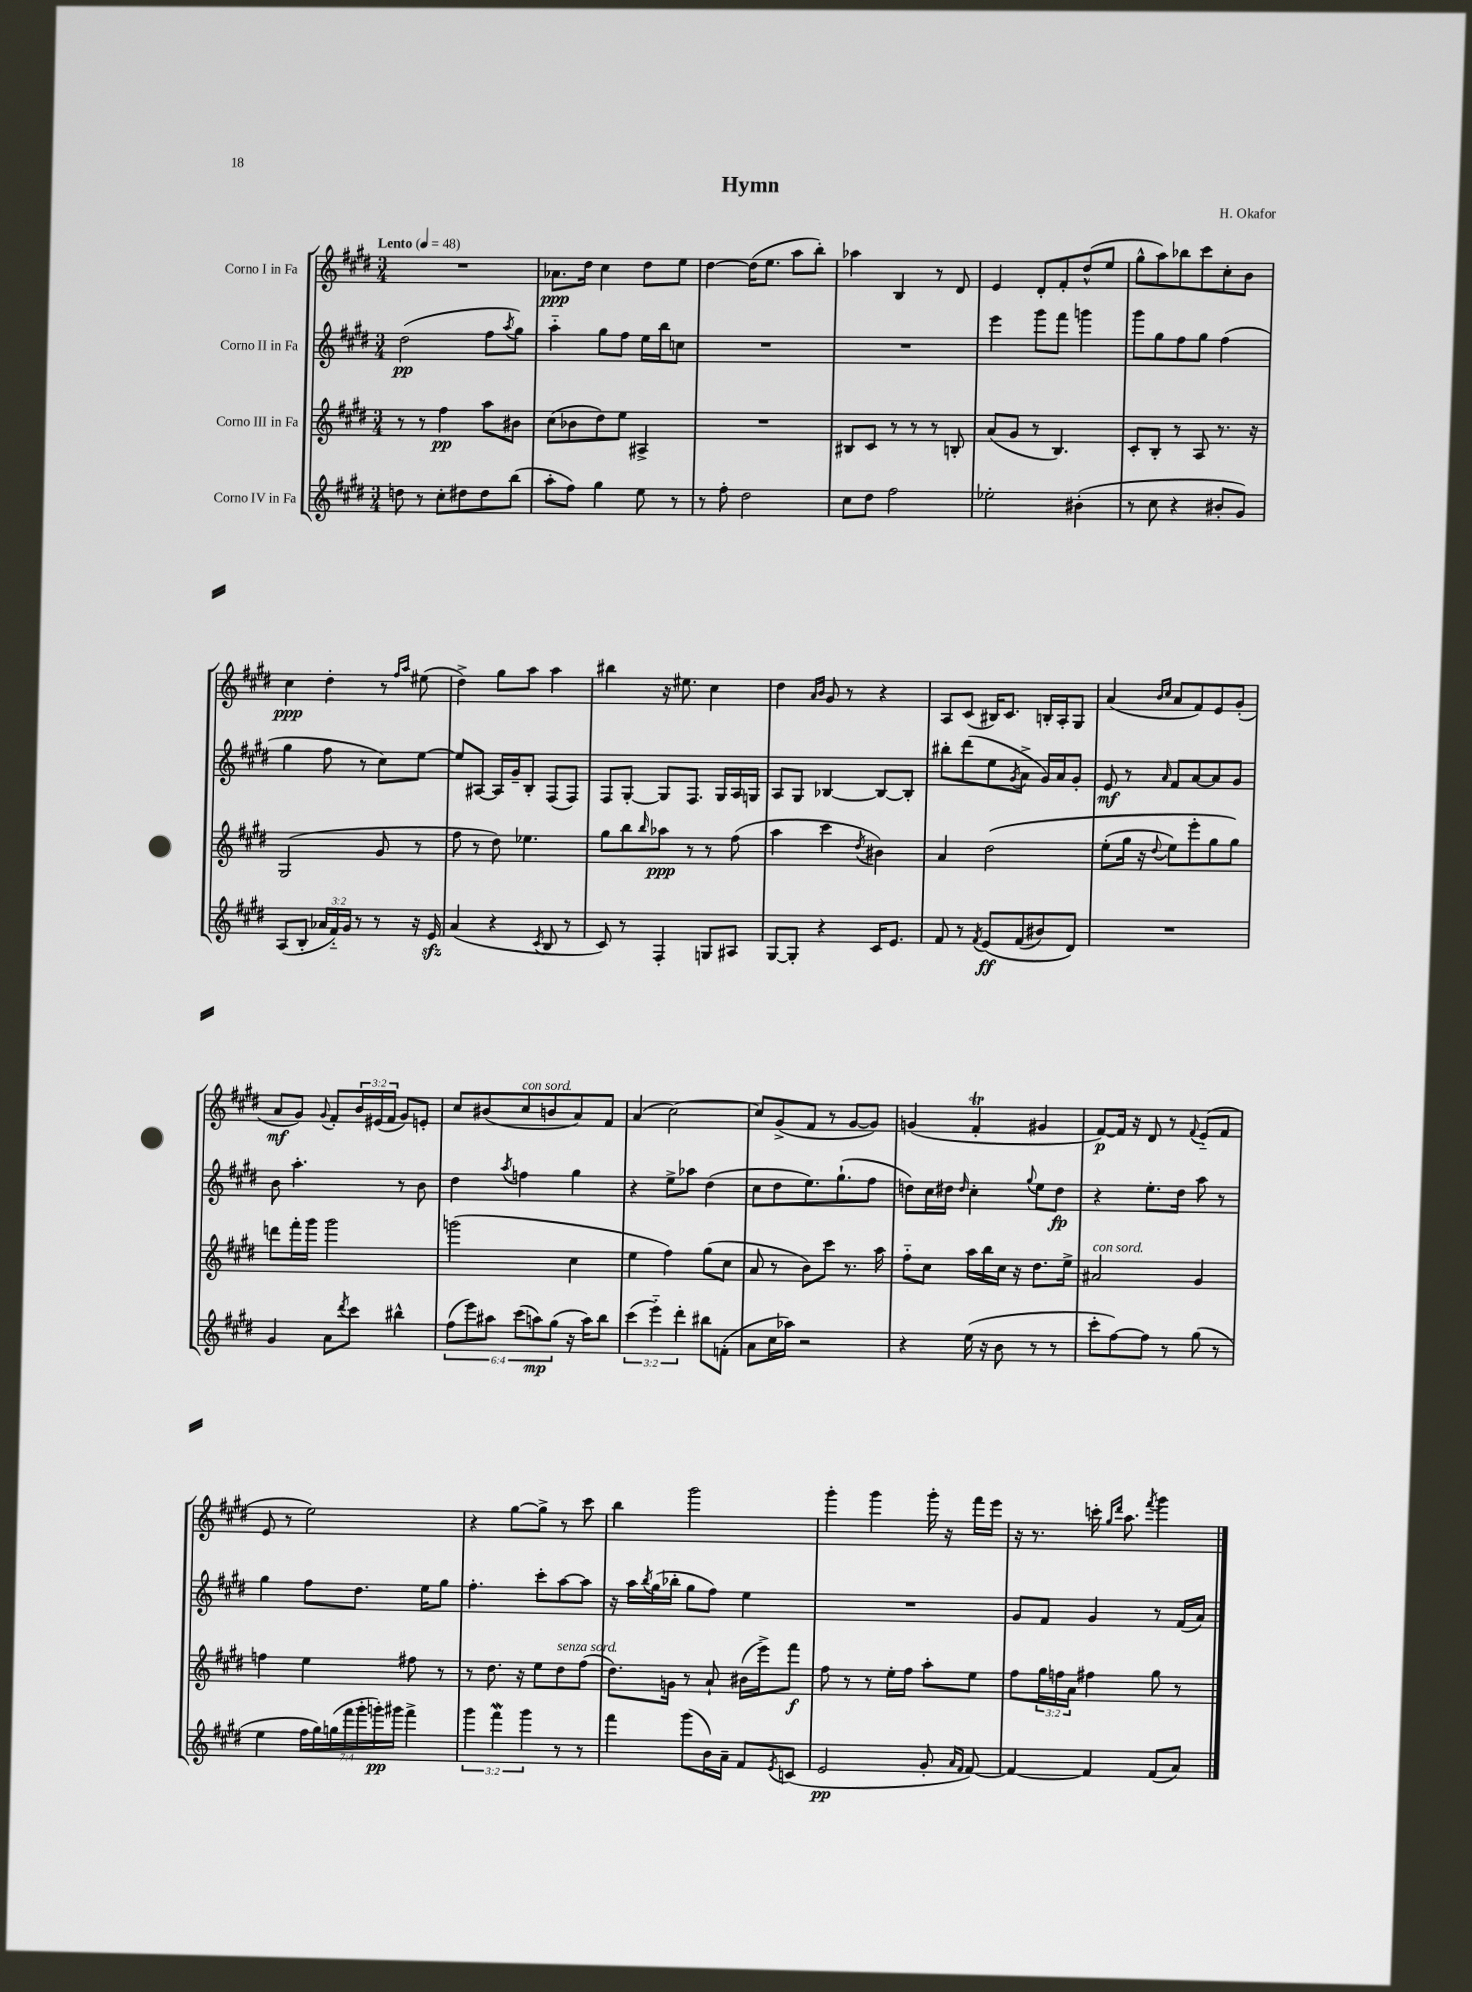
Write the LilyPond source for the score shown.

\header { title = "Hymn" composer = "H. Okafor" }
<<
\new StaffGroup <<
\new Staff = "s0" \with { instrumentName = "Corno I in Fa" } {
    \clef treble \key e \major \numericTimeSignature \time 3/4 \override Staff.TupletNumber.text = #tuplet-number::calc-fraction-text \tempo "Lento" 4 = 48
    R2. |
    aes'8.\ppp dis''16 cis''4 dis''8 e''8 |
    dis''4~ dis''16( e''8. a''8 b''8-.) |
    aes''4 b4 r8 dis'8 |
    e'4 dis'8-. fis'8-. dis''8-^( e''8 |
    gis''8-^ a''8) bes''8 cis'''8 cis''8-. b'8 |
    cis''4\ppp dis''4-. r8 \grace { fis''16 a''16 } eis''8( |
    dis''4->) gis''8 a''8 a''4 |
    bis''4 r16 eis''8. cis''4 |
    dis''4 \grace { a'16 b'16 } gis'8 r8 r4 |
    a8 cis'8( bis16) cis'8. b16-. a16-. gis8 |
    a'4( \grace { b'16 cis''16 } a'8 fis'8) e'8 gis'8-.( |
    a'8\mf gis'8) \appoggiatura { gis'8 } fis'8-. \tuplet 3/2 { b'16 eis'16( fis'16 } gis'8) e'8-. |
    cis''8 bis'8( cis''8^\markup { \italic "con sord." } b'8 a'8) fis'8 |
    a'4( cis''2~) |
    cis''8 gis'8->( fis'8 r8 gis'8~ gis'8) |
    g'4( fis'4-.\trill gis'4 |
    fis'8~\p) fis'16 r16 dis'8 r8 \appoggiatura { fis'8 } e'8-_( fis'8 |
    e'8 r8 e''2) |
    r4 gis''8~ gis''8-> r8 cis'''8 |
    b''4 gis'''2 |
    gis'''4-. gis'''4 gis'''16-. r16 fis'''16 e'''16 |
    r16 r8. c'''16-. \grace { gis''16 dis'''16 } a''8. \acciaccatura { fis'''8 } gis'''4 \bar "|." |
}
\new Staff = "s1" \with { instrumentName = "Corno II in Fa" } {
    \clef treble \key e \major \numericTimeSignature \time 3/4
    dis''2\pp( fis''8 \acciaccatura { a''8 } gis''8) |
    a''4-_ gis''8 fis''8 e''16 b''16 c''8 |
    R2. |
    R2. |
    e'''4 gis'''8 fis'''8 g'''4 |
    gis'''8 gis''8 fis''8 gis''8 fis''4( |
    gis''4 fis''8 r8 cis''8) e''8~ |
    e''8 ais8~ ais16 gis'16-- b8-. fis8( fis8) |
    fis8 gis8~-. gis8 fis8. gis16 a16 g16 |
    a8 gis8 bes4~ bes8~ bes8-. |
    bis''8-. dis'''8( e''8 \acciaccatura { gis'8 } a'8-> gis'16) a'16 gis'8-. |
    e'8\mf r8 \grace { a'16 } fis'8 a'8~ a'8 gis'8 |
    b'8 a''4.-. r8 b'8 |
    dis''4 \acciaccatura { a''8 } f''4 gis''4 |
    r4 e''8-> aes''8 dis''4( |
    cis''8 dis''8 e''8.) gis''8.-!( fis''8 |
    d''8) cis''16 dis''16 \grace { dis''16 } cis''4-. \appoggiatura { gis''8 } e''8 dis''8\fp |
    r4 e''8.-. dis''16 a''8 r8 |
    gis''4 fis''8 dis''8. e''16 gis''8 |
    fis''4.-. cis'''8-. a''8~ a''8 |
    r16 a''16 \acciaccatura { b''8 } gis''16( bes''16-. gis''8 fis''8) e''4 |
    R2. |
    gis'8 fis'8 gis'4 r8 fis'16( a'16) \bar "|." |
}
\new Staff = "s2" \with { instrumentName = "Corno III in Fa" } {
    \clef treble \key e \major \numericTimeSignature \time 3/4 \override Staff.TupletNumber.text = #tuplet-number::calc-fraction-text
    r8 r8 fis''4\pp a''8 bis'8 |
    cis''8( bes'8 dis''8) e''8 ais4-> |
    R2. |
    bis8 cis'8 r8 r8 r8 b8-. |
    a'8( gis'8 r8 b4.) |
    cis'8-. b8-. r8 a8 r8. r16 |
    gis2( gis'8 r8 |
    fis''8 r8 dis''8) ees''4. |
    gis''8 b''8 \grace { b''16 } aes''8\ppp r8 r8 fis''8( |
    a''4 cis'''4 \acciaccatura { dis''8 } bis'4) |
    a'4 dis''2\( |
    e''8-.( gis''16 r16 \appoggiatura { dis''8 } e''8) e'''8-. gis''8 gis''8\) |
    d'''8 fis'''16-. gis'''16 gis'''2 |
    g'''2( cis''4 |
    e''4 fis''4) gis''8( cis''8 |
    a'8 r8 b'8) cis'''8 r8. a''16 |
    fis''8-_ cis''8 a''16 b''16 cis''16 r16 dis''8. e''16-> |
    ais'2^\markup { \italic "con sord." } gis'4 |
    f''4 e''4 fis''8 r8 |
    r8 dis''8. r16 e''8 dis''8^\markup { \italic "senza sord." } fis''8( |
    dis''8.) g'16 r8 a'8-! bis'16( e'''16->) fis'''8\f |
    fis''8 r8 r8 e''16-. fis''16 a''8-. e''8 |
    fis''8 \tuplet 3/2 { gis''16 f''16 a'16 } fis''4 gis''8 r8 \bar "|." |
}
\new Staff = "s3" \with { instrumentName = "Corno IV in Fa" } {
    \clef treble \key e \major \numericTimeSignature \time 3/4 \override Staff.TupletNumber.text = #tuplet-number::calc-fraction-text
    d''8 r8 cis''8-. dis''8 dis''8 b''8( |
    a''8-. fis''8) gis''4 e''8 r8 |
    r8 fis''8-. dis''2 |
    cis''8 dis''8 fis''2 |
    ees''2-. bis'4-.( |
    r8 cis''8 r4 bis'8-. gis'8) |
    a8( b8-. \tuplet 3/2 { aes'16 fis'16-_) gis'16 } r8 r8 r16 e'16\sfz |
    a'4( r4 \acciaccatura { cis'8 } b8 r8 |
    cis'8) r8 fis4-. g8 ais8 |
    gis8~ gis8-. r4 cis'16 e'8. |
    fis'8 r8 \acciaccatura { fis'8 } e'8\ff\( fis'8( bis'8) dis'8\) |
    R2. |
    gis'4 a'8 \acciaccatura { dis'''8 } cis'''8 bis''4-^ |
    \tuplet 6/4 { fis''8( e'''8) ais''8 cis'''8( a''8\mp) gis''8( } r16 a''16) b''8 |
    \tuplet 3/2 { cis'''4( e'''4-_) dis'''4-. } bis''8 f'8-.( |
    a'8 cis''16 aes''16) r2 |
    r4 e''16( r16 b'8 r8 r8 |
    cis'''8-. fis''8~) fis''8 r8 gis''8( r8 |
    e''4 \tuplet 7/4 { fis''16 gis''16) g''16( fis'''16 gis'''16-. g'''16-.\pp) gis'''16 } fis'''4-> |
    \tuplet 3/2 { gis'''4 fis'''4\mordent gis'''4 } r8 r8 |
    fis'''4 gis'''8( b'16) a'16-- fis'8 \acciaccatura { e'8 } c'8( |
    e'2\pp gis'8-. \grace { a'16 fis'16 } fis'8~) |
    fis'4~ fis'4 fis'8( a'8) \bar "|." |
}
>>
>>
\layout { \context { \Score \remove "Bar_number_engraver" } }
